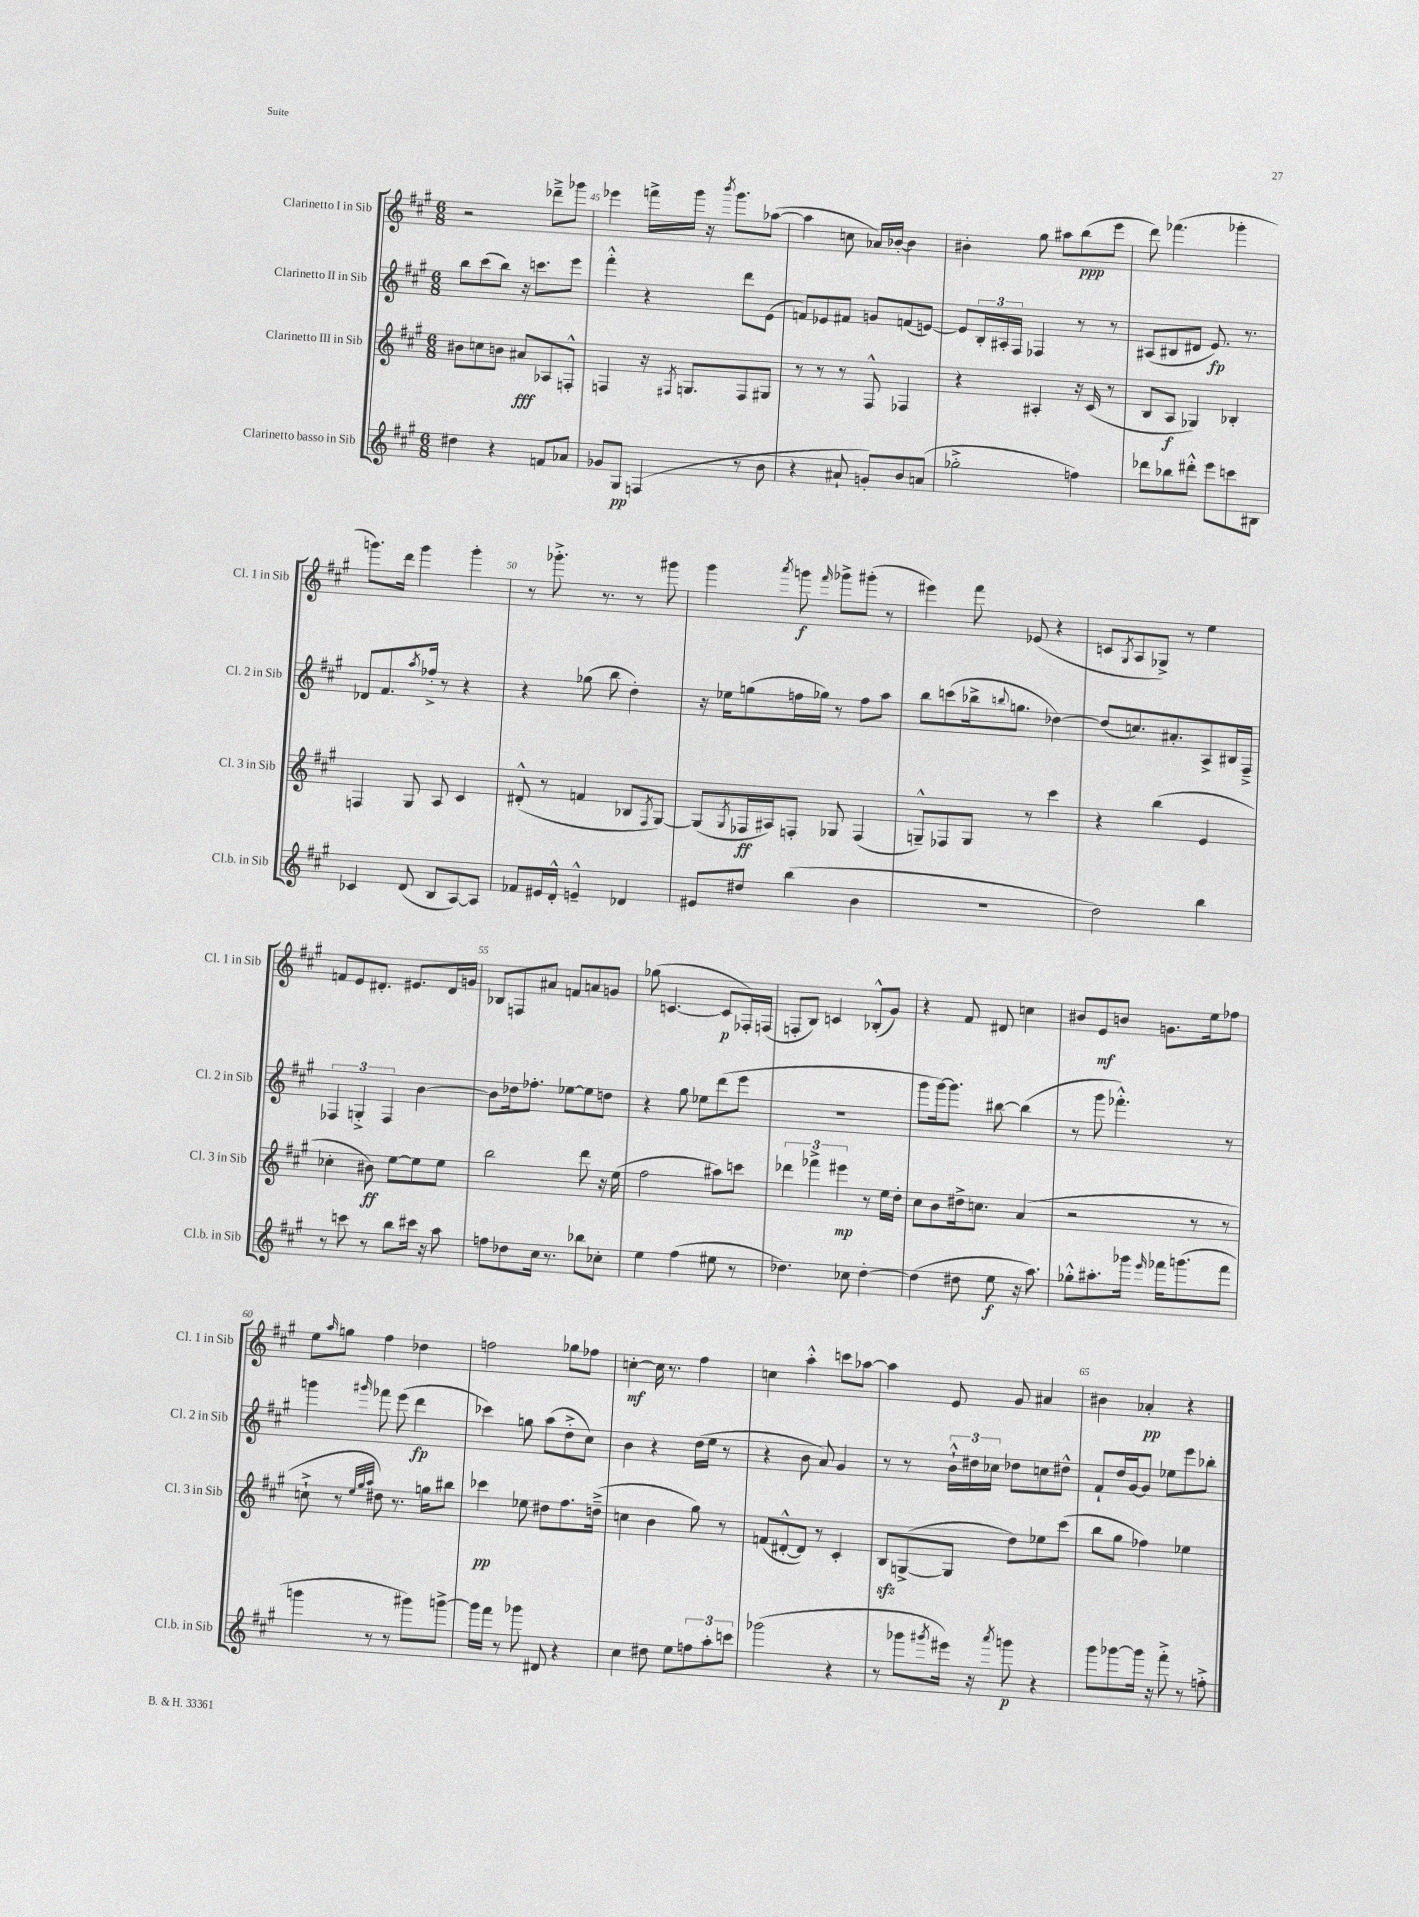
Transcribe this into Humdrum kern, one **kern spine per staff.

**kern	**kern	**kern	**kern
*staff4	*staff3	*staff2	*staff1
*clefG2	*clefG2	*clefG2	*clefG2
*k[f#c#g#]	*k[f#c#g#]	*k[f#c#g#]	*k[f#c#g#]
*M6/8	*M6/8	*M6/8	*M6/8
4dd#\	8b#\L	8bb\L	2r
.	8cc\	(8ccc#\	.
4r	8b\J	8bb\J)	.
.	8a#/L	16r	.
.	.	8.ccc\L	.
8f/L	8A-/	.	8ddd-~^\L
8a-/J	8F'^^/J	8eee\J	8ggg-\J
=	=	=	=
8g-/L	4F/	4fff#'^^\	4eee-\
8G#/J	.	.	.
(4F/	16r	4r	16fff^\LL
.	8qF#/	.	.
.	8.G/L	.	16ggg#\JJ
.	.	.	16r
.	.	.	8qbbb/
.	.	.	8.ggg#\L
8r	8F#/	8ddd\L	.
8b\	8G#/J	(8e\J	([8aa-\J
=	=	=	=
4r	8r	8f/L)	4aa-\]
.	8r	8e-/	.
8a#`/	8r	8f#/J	8cc\
8g'/L)	8F#^^/	8g/L	16a-/LL)
.	.	.	[16b-'/JJ
8b/	4F-/	(8f/	4b-\]
(8a/J	.	[8e/J)	.
=	=	=	=
2gg-'^\	4r	8e/]L	4b#'\
.	.	24B'/L	.
.	.	24A#'/	.
.	.	24F#/JJ	.
.	4A#'/	4F-/	8gg#\
.	.	.	8aa#\L
4ff\)	16r	8r	(8bb\
.	(16c#/	.	.
.	8r	8r	8eee\J
=	=	=	=
8ddd-\L	8B/L	(8A#/L	8ddd\)
8bb-\	8A/J	8B#/	(4.fff-\
8ddd#'^^\J	4G-/)	8d#/J	.
8eee\L	.	8.e/)	.
8ccc\	4B-'/	.	4ggg-'\
.	.	8.r	.
8B#\J	.	.	.
=	=	=	=
4c-/	4F/	8d-/L	8.ggg\L)
.	.	8.f#/	.
.	.	.	16ddd\Jk
(8d/	8G#/	.	4ggg\
.	.	8qaa/	.
.	.	16ff-'^/Jk	.
8B/L	8A/	8r	.
[8A/)	4c#/	4r	4ggg'\
8A/]J	.	.	.
=	=	=	=
8f-/L	(8d#'^^/	4r	8r
16e#/L	8r	.	8.ggg-'^\
16d'^^/JJ	.	.	.
4e~^^/	4f/	(8gg-\	.
.	.	.	8.r
.	.	8bb\	.
4d-/	8B-/L	4dd'\)	8r
.	8qF#/	.	.
.	[8G#/J)	.	8ggg#\
=	=	=	=
8e#/L	(8G#/]L	16r	4ggg#\
.	.	16ee-\LK	.
.	8qG#/	.	.
8dd#/J	16F-/L	(8gg\	.
.	16A#/J)	.	.
.	.	.	8qaaa/
(4bb\	8F'/J	16ff\L	8ggg\
.	.	16gg-\JJ)	.
.	.	.	16qqfff#/
.	8G-/	8r	8ggg-^\L
4b\	(4F/	8ff\L	(8ggg#'\J
.	.	8aa\J	8r
=	=	=	=
2.r	8G~^^/L)	8bb\L	4eee#\)
.	8F-/	(8ccc\	.
.	8G/J	16bb-^\k	8fff#\
.	.	8qqbb/	.
.	.	8.gg\J	.
.	8r	.	(8e-/
.	4ccc#\	[4dd-\)	4r
=	=	=	=
2dd\)	4r	(8dd-/]L	8c/L
.	.	.	8qG#/
.	.	8.cc/)	8A/
.	(4bb\	.	8G-^/J)
.	.	8.a#'/	.
.	.	.	8r
4bb\	4e/	8A^/	4ee\
.	.	16B#/L	.
.	.	16F#~^/JJ	.
=	=	=	=
8r	4cc-'\	6F-/	8f/L
8ccc\	.	.	8e/
.	.	6G'^/	.
8r	8b#\)	.	8.d#'/J
.	.	6F-/	.
8bb\L	[8ee\L	.	.
.	.	.	8.e#/L
16ccc#\Jk	8ee\]	[4b\	.
16r	.	.	.
8aa\	8ee\J	.	16d#/L
.	.	.	16g/JJ
=	=	=	=
8ff\L	2bb\	8b\]L	8B-/L
8dd-\	.	16dd-\k	8F/
.	.	8.ff-'\J	.
16cc#\Jk	.	.	8a#/J
8.r	.	.	.
.	.	[8ee-\L	8f/L
8bb-\L	8ddd\	8ee-\]	8a/
8cc-'\J	16r	8dd\J	8g/J
.	(16ee\	.	.
=	=	=	=
4ee\	2ff#\	4r	(8gg-\
.	.	.	[4.c/
(4ff#\	.	8gg#\	.
.	.	8ee-\L	.
8ee#\	8aa#\L)	(8ddd\	8c/]L
8r	8ccc\J	8eee\J	16F-'/L)
.	.	.	(16F/JJ
=	=	=	=
4.dd-\)	6ddd-\	2.r	8F'/L
.	.	.	8B/J)
.	6fff-^\	.	.
.	.	.	4c/
.	6eee#\	.	.
8cc-\	.	.	.
[4dd-'\	8r	.	(8B-'^^/L
.	16ee\LL	.	8g#/J)
.	16dd'\JJ	.	.
=	=	=	=
(4dd-\]	8cc#\L	8ggg#\L	4r
.	8b\	[16ggg#\k)	.
.	.	8.ggg#\]J	.
8dd#\	16dd#^\k	.	8f#/
.	8.cc\J	.	.
8ee\	.	[8bb#\	8d#/
16r	(4a/	(4bb#\]	4cc\
8.aa\)	.	.	.
=	=	=	=
8gg-'^^\L	2r	8r	8b#/L
8.aa#'\	.	8ggg#\	8e/
.	.	4.fff-'^^\)	8b/J
16ggg-\Jk	.	.	.
16qqeee/	.	.	.
16fff-\LK	.	.	8.g\L
(8.ggg\	.	.	.
.	8r	.	.
.	.	.	16ee\k
8fff-\J	8r	8r	8ff-\J
=	=	=	=
4ggg\	8cc`^\	4ggg\	8ee\L
.	.	.	16qqaa/
.	8r	.	8gg\J
.	32qqee/LLL	.	.
.	32qqgg#/	.	.
.	32qqaa/JJJ	16qqggg#/	.
8r	8dd#\)	8fff-\	4ff#\
8r	8.r	(8eee\	.
8ggg#\L)	.	4ddd\	4dd-\
.	16gg\LK	.	.
[8ggg^\J	8bb#\J	.	.
=	=	=	=
16ggg\]LL	4ccc-\	4ccc-\)	2ff\
16fff#\JJ	.	.	.
8r	.	.	.
8ggg-\	8ee-\	8gg\	.
8d#/	8dd#\L	(8aa\L	.
4r	8.ff#\	8dd'^\	8gg-\L
.	.	8cc#\J)	8ff-\J
.	(16dd~^\Jk	.	.
=	=	=	=
4cc#\	4cc\	4b\	[4cc'\
8dd#\	4b\	4r	16cc\]
.	.	.	8.r
8ee\L	.	.	.
12ff\	8gg#\)	(16dd\LL	4ff#\
.	.	16ee\JJ	.
12aa'\	.	.	.
.	8r	8r	.
12ccc\J	.	.	.
=	=	=	=
(2ggg-\	(8f/L	4r	4cc\
.	[8d#'^^/	.	.
.	8d#/]J)	8b\	4aa'^^\
.	8r	8a/)	.
4r	4c#'/	4g#/	8ccc\L
.	.	.	[8aa-\J
=	=	=	=
8r	8B/L	8r	4aa-\]
8ggg-\L	([8G^/	8r	.
8qggg#/	.	.	.
16eee#\Jk)	8G/]J	24b`^^\LL	8e/
.	.	24dd#\	.
16r	.	.	.
.	.	24cc-\JJ	.
8qaaa/	.	.	.
8ggg\	8dd\L)	8dd-\L	8g#/
4r	8ee-\	8cc\	4a#/
.	(8ccc#\J	8dd#^^\J	.
=	=	=	=
8ggg#\L	8bb\L	8f#`/L	4b#\
[8ggg-\	8gg#\J	16dd/L	.
.	.	[16g#/J	.
16ggg-\]Jk	4ff-\)	8g#/]J	4a-'/
16r	.	.	.
8fff#'^\	.	8ee-\L	.
8r	4ee-\	8eee\	4r
8ff'^\	.	8bb-'\J	.
==	==	==	==
*-	*-	*-	*-
